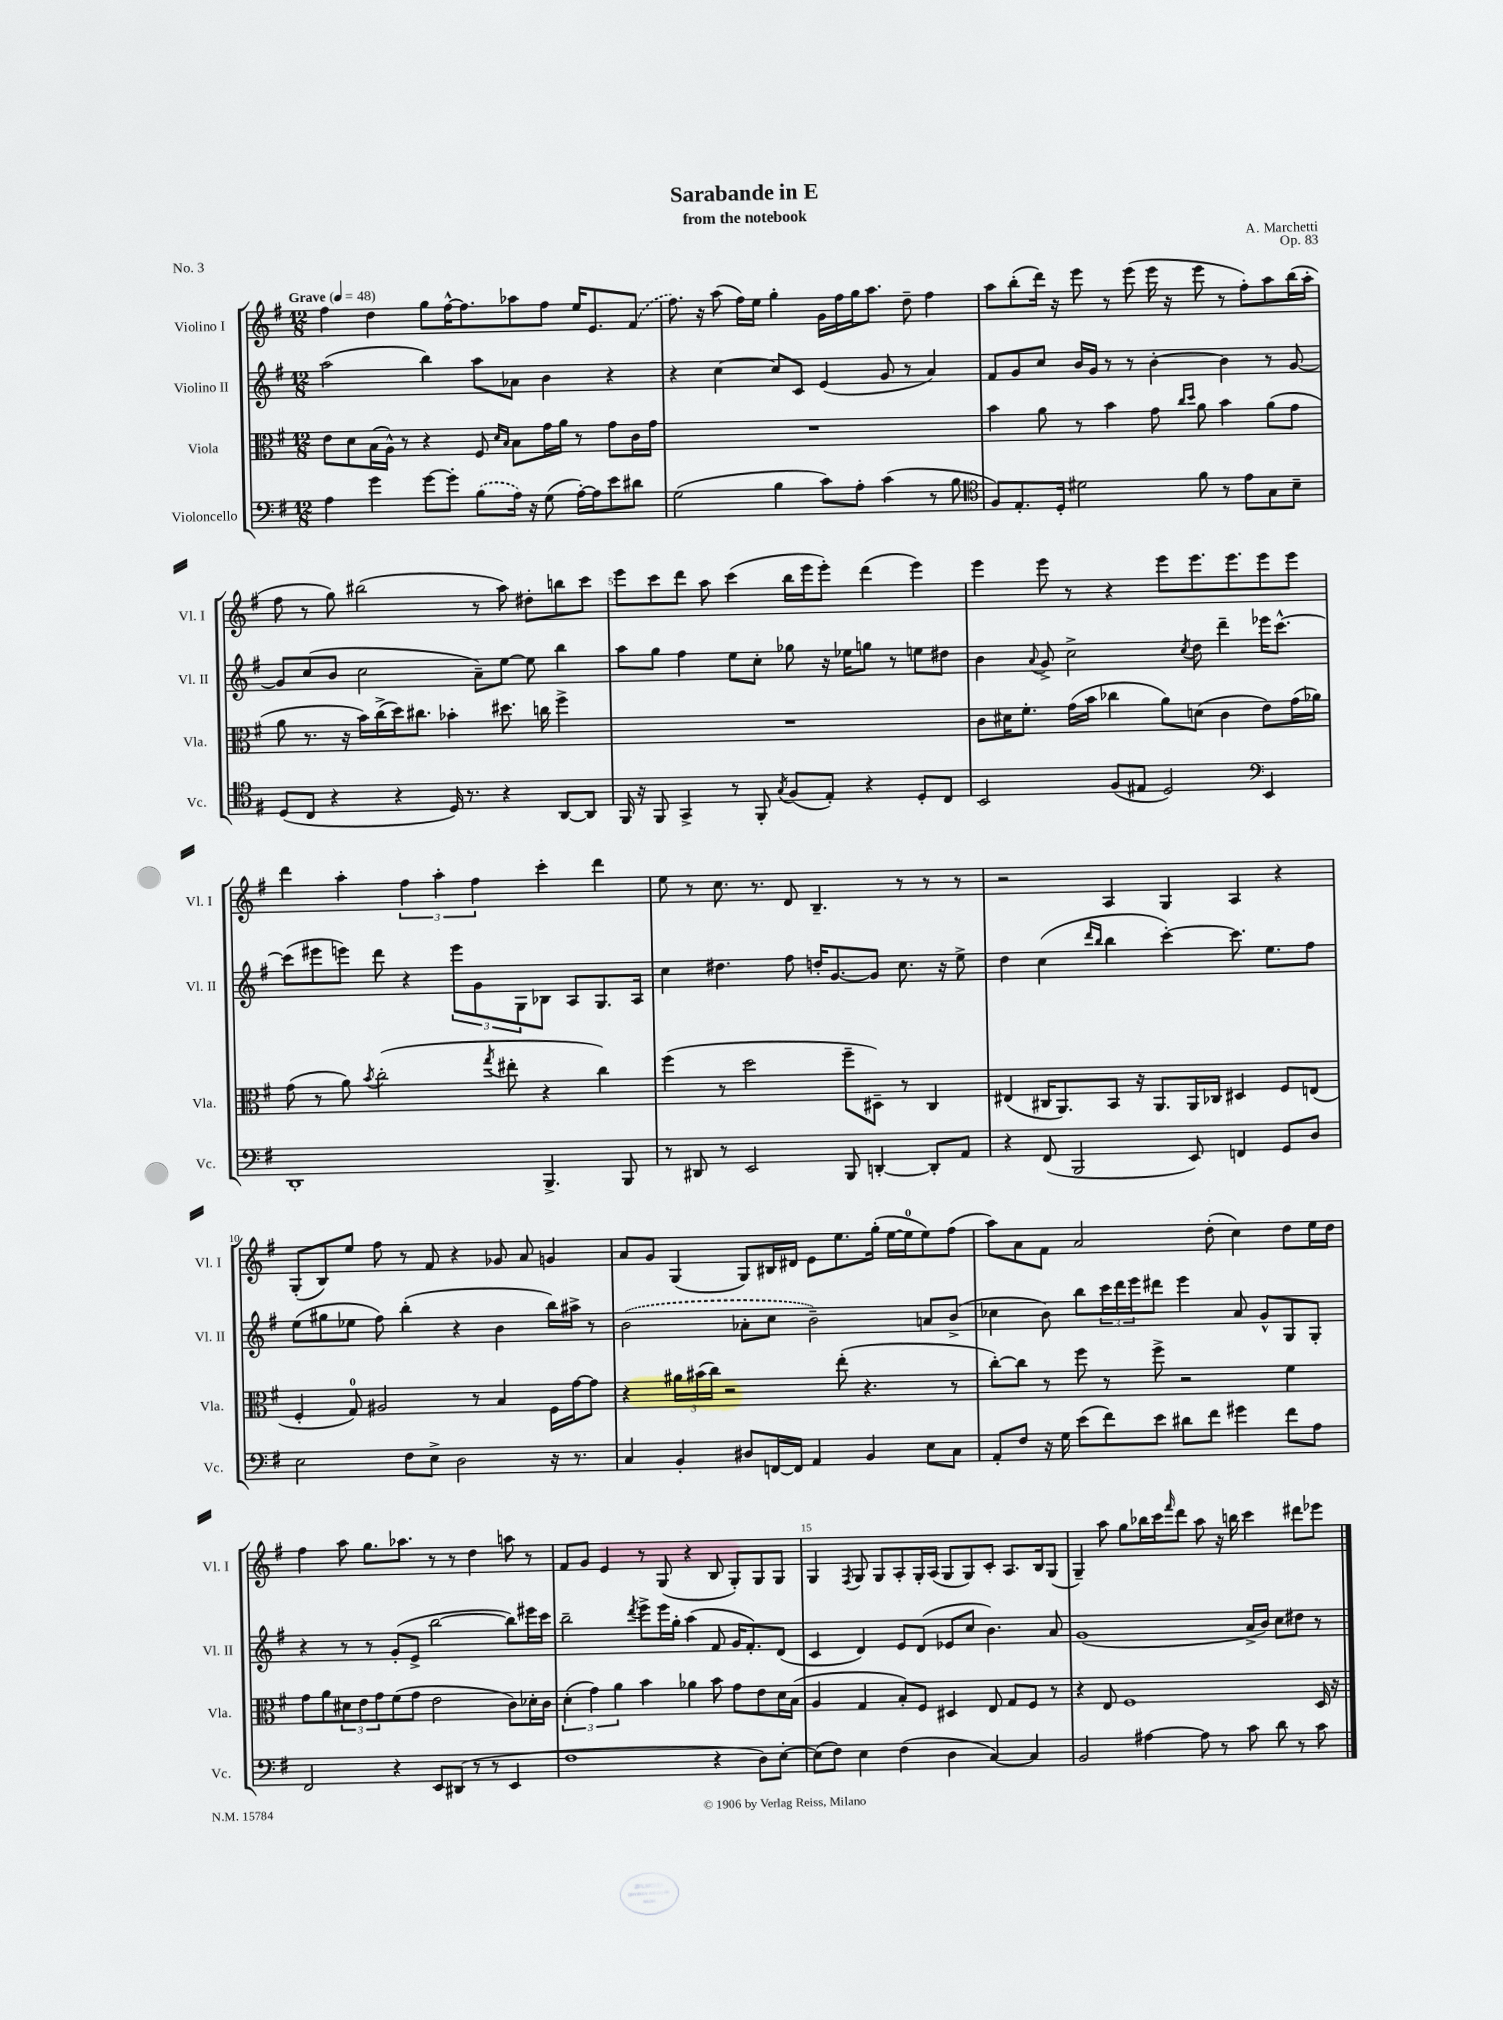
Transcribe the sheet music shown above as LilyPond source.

\header { title = "Sarabande in E" composer = "A. Marchetti" subtitle = "from the notebook" opus = "Op. 83" piece = "No. 3" }
<<
\new StaffGroup <<
\new Staff = "s0" \with { instrumentName = "Violino I" shortInstrumentName = "Vl. I" } {
    \clef treble \key g \major \numericTimeSignature \time 12/8 \tempo "Grave" 4 = 48
    fis''4 d''4 g''8 fis''16~-^ fis''8. aes''8 fis''8 e''16 e'8. \once \slurDashed fis'8( |
    fis''8.) r16 a''8( fis''16) e''16 g''4-. g'16 fis''16 g''16 a''8. d''8-- fis''4 |
    a''8 b''8-.( d'''16) r16 e'''8 r8 e'''8( e'''16 r16 e'''8 r8 fis''8-.) a''8 b''16( a''16-. |
    fis''8 r8 g''8) bis''2( r8 a''8) dis''8-. b''8 c'''8 |
    e'''8 c'''8 d'''8 a''8 c'''4( b''16 e'''16 e'''8-.) d'''4( e'''4) |
    e'''4 e'''8 r8 r4 e'''8 e'''8. e'''8. e'''8 e'''8 |
    d'''4 a''4-. \tuplet 3/2 { fis''4 a''4-. fis''4 } c'''4-. d'''4 |
    e''8 r8 c''8. r8. d'8 b4.-- r8 r8 r8 |
    r2 a4 g4 a4 r4 |
    g8-.( b8) e''8 fis''8 r8 fis'8 r4 ges'8 a'8 g'4 |
    a'8 g'8 g4( g8) bis16 dis'16 e'8 e''8. g''16-.( e''16~ e''16-0 e''8) fis''8( |
    a''8) a'8 fis'8 a'2 d''8-.( c''4) d''8 e''16 d''16 |
    fis''4 a''8 g''8. aes''8. r8 r8 d''4 a''8 r8 |
    fis'8 g'8 e'4 r8 g8( r4 b8 g8-.) g8 g8 |
    g4 \acciaccatura { fis8 } g8 g8 a8-. g16-. a16( g8 g8) c'8-. a8. b16 g8( |
    g4--) a''8 g''8 bes''16 c'''16 \grace { fis'''16 } d'''8 a''8 r16 b''16 c'''4 dis'''8 ees'''8 \bar "|." |
}
\new Staff = "s1" \with { instrumentName = "Violino II" shortInstrumentName = "Vl. II" } {
    \clef treble \key g \major \numericTimeSignature \time 12/8
    a''2( b''4) a''8 aes'8 b'4 r4 |
    r4 c''4~ c''8 c'8 e'4( g'8 r8 a'4) |
    fis'8 g'8 c''8 b'16 g'16 r8 r8 b'4~-. b'4 r8 g'8~ |
    g'8 c''8( b'8 c''2 a'8--) e''8~ e''8 b''4 |
    a''8 g''8 fis''4 e''8 c''8-. ges''8 r16 ees''16 g''8 r8 e''8 dis''8 |
    b'4 \appoggiatura { a'8 } g'8-> c''2-> \acciaccatura { c''8 } d''8 d'''4-- ees'''16 c'''8.~-^ |
    c'''8( eis'''8 e'''8) d'''8 r4 \tuplet 3/2 { e'''8 g'8 g8 } bes8 a8 g8. a16 |
    c''4 dis''4. fis''8 d''16-. g'8.~ g'8 c''8. r16 e''8-> |
    d''4 c''4( \grace { d'''16 b''16 } b''4 c'''4~-.) c'''8. e''8. fis''8 |
    e''8( gis''8 ees''8 fis''8) b''4-.( r4 b'4 b''16) ais''16-> r8 |
    \once \slurDashed b'2( aes'8-. c''8 b'2--) a'8 b'8->( |
    ces''4 b'8) b''8 \tuplet 3/2 { c'''16 d'''16 e'''16 } dis'''8 e'''4 a'8 g'8-^ g8 g8-. |
    r4 r8 r8 g'8-.( e'8-> b''2~ b''8) eis'''16 c'''16 |
    b''2-- \acciaccatura { d'''8 } e'''8-> e'''16 g''16-. a''4( fis'8 g'16 fis'8.-.) d'8( |
    c'4 d'4) e'8 d'8( ees'8 c''8 b'4.) a'8 |
    g'1( a'16-> b'16) c''8 dis''8 r8 \bar "|." |
}
\new Staff = "s2" \with { instrumentName = "Viola" shortInstrumentName = "Vla." } {
    \clef alto \key g \major \numericTimeSignature \time 12/8
    e'8 d'8 b16( a16-^) r8 r4 fis8 \grace { d'16 b16 } b8 g'16 a'16 r8 g'8 c'16 g'16 |
    R1. |
    b'4 a'8 r8 b'4 g'8 \grace { c''16 d''16 } a'8 b'4 a'8( g'8 |
    a'8 r8. r16 b'16) c''16->( d''16) cis''8. bes'4-. dis''8. c''16 fis''4-> |
    R1. |
    c'8 dis'16 fis'8.-. g'16( b'16 ces''4 a'8) d'8( c'4 e'8) g'16( aes'16) |
    g'8( r8 a'8) \acciaccatura { b'8 } c''2-.( \acciaccatura { g''8 } eis''8-. r4 c''4) |
    fis''4( r8 d''2 fis''8-- dis8--) r8 c4 |
    eis4( cis16 a,8.) b,8 r16 a,8. a,16 ces16 dis4 fis8 e8( |
    fis4-. g8-0) ais2 r8 b4 fis16 g'16~ g'8 |
    r4 \tuplet 3/2 { ais'16 bis'16( c''16) } r2 e''8-.( r4. r8 |
    c''8~-.) c''8 r8 fis''8 r8 fis''8-> r2 fis'4 |
    g'8 a'8 \tuplet 3/2 { dis'8 e'8 g'8 } fis'8( g'8 e'2 c'8) des'16-. c'16 |
    \tuplet 3/2 { d'4-.( g'4) a'4 } b'4 aes'4 b'8 g'8 e'8 d'16 b16( |
    a4 g4 b8-.) fis8 dis4 e8 g8 fis8 r8 |
    r4 e8 fis1 d16 r16 \bar "|." |
}
\new Staff = "s3" \with { instrumentName = "Violoncello" shortInstrumentName = "Vc." } {
    \clef bass \key g \major \numericTimeSignature \time 12/8
    a4 g'4 g'8~ g'8-. \once \slurDashed b8( a16) r16 g8( a16~-.) a16 e'8 dis'8 |
    g2( b4 c'8) a8-. c'4( r8 b8 |
    \clef tenor fis8) e8.-. d16-. dis'2 fis'8 r8 e'8 g8 b8-- |
    d8( c8 r4 r4 d16) r8. r4 a,8~ a,8 |
    fis,16 r16 fis,8 g,4-> r8 fis,8-. \acciaccatura { g8 } fis8( e8-.) r4 d8-. c8 |
    b,2 fis8( eis8 d2) \clef bass e,4 |
    d,1-. b,,4.-> b,,8 |
    r8 dis,8 r8 e,2 b,,8 d,4~-. d,8-. a,8 |
    r4 fis,8( b,,2 e,8) f,4 g,8 d8 |
    e2 fis8 e8-> d2 r16 r8. |
    c4 b,4-. dis8 f,16~ f,16 a,4 b,4 e8 c8 |
    a,8-. fis8 r16 g16 e'8( fis'8) e'8 dis'8 fis'8 gis'4 fis'8 a8 |
    fis,2 r4 e,8 dis,8( r8 r8 e,4 |
    fis1 r4 d8) e8~-. |
    e8( fis8) e4 fis4( d4 c4~) c4 |
    b,2 ais4~ ais8 r8 c'8 d'8 r8 c'8 \bar "|." |
}
>>
>>
\layout { \context { \Score \override BarNumber.break-visibility = ##(#f #t #t) barNumberVisibility = #(every-nth-bar-number-visible 5) } }
